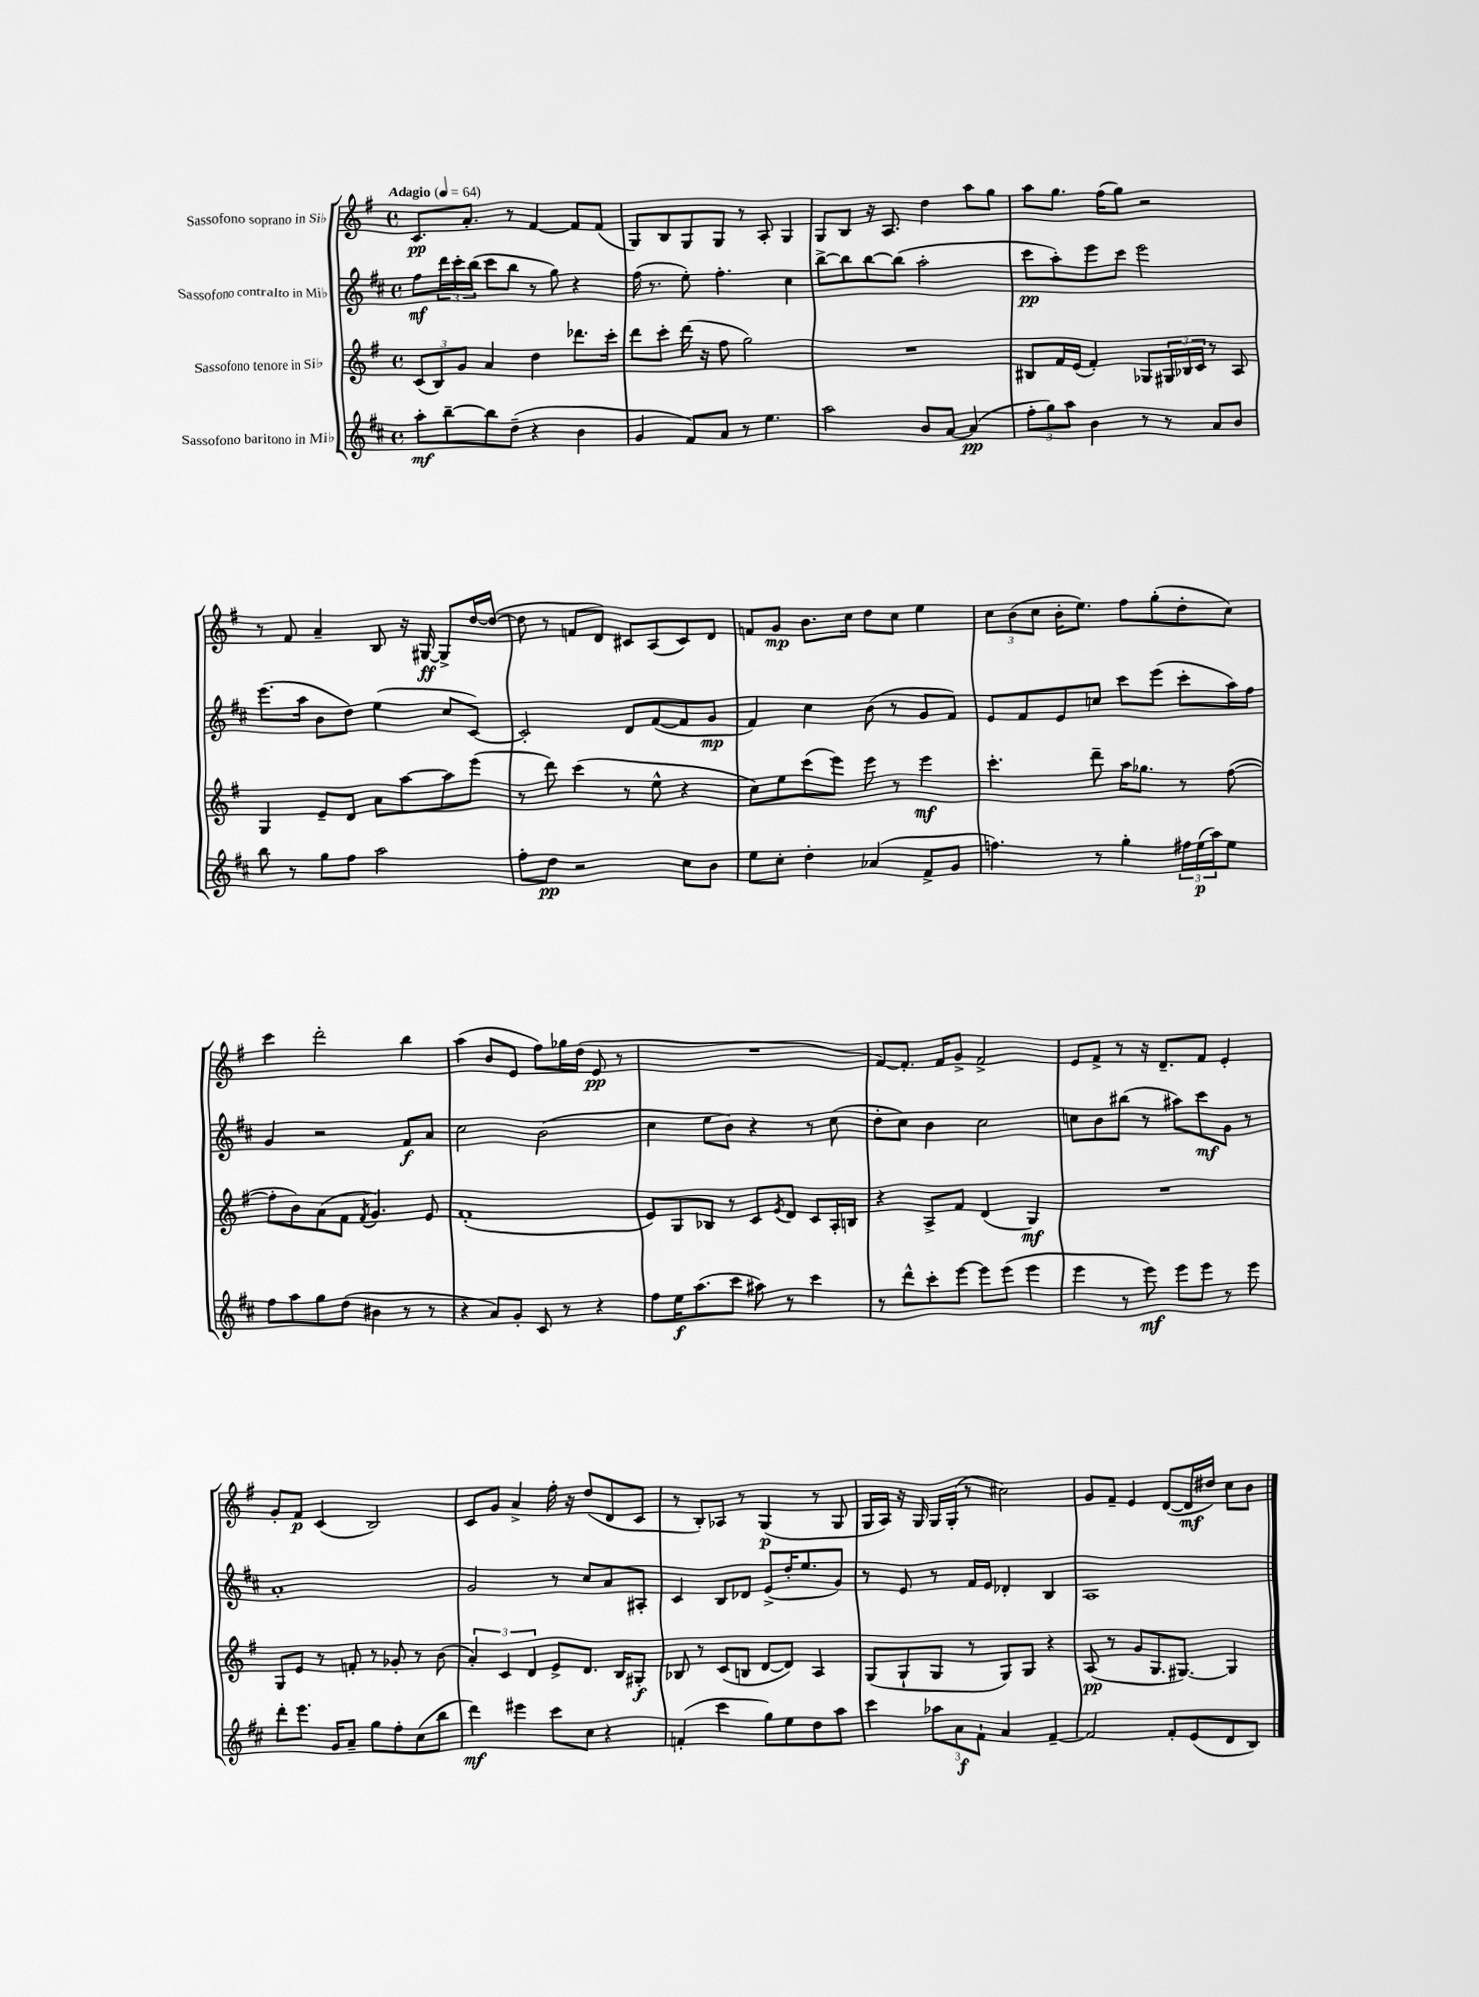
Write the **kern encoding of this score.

**kern	**dynam	**kern	**dynam	**kern	**dynam	**kern	**dynam
*part4	*part4	*part3	*part3	*part2	*part2	*part1	*part1
*staff4	*staff4	*staff3	*staff3	*staff2	*staff2	*staff1	*staff1
*I"Sassofono baritono in Mi♭	*	*I"Sassofono tenore in Si♭	*	*I"Sassofono contralto in Mi♭	*	*I"Sassofono soprano in Si♭	*
*clefG2	*	*clefG2	*	*clefG2	*	*clefG2	*
*k[f#c#]	*	*k[f#]	*	*k[f#c#]	*	*k[f#]	*
*M4/4	*	*M4/4	*	*M4/4	*	*M4/4	*
*met(c)	*	*met(c)	*	*met(c)	*	*met(c)	*
*MM64	*	*MM64	*	*MM64	*	*MM64	*
=1	=1	=1	=1	=1	=1	=1	=1
!	!	!	!	!	!	!LO:TX:a:B:t=Adagio	!
8aa'\L	mf	(12c/L	.	8ff#\L	mf	8.c/L	pp
.	.	12B/)	.	.	.	.	.
[8bb~\	.	.	.	24ddd\L	.	.	.
.	.	12g/J	.	24ccc#'\	.	.	.
.	.	.	.	.	.	8.a'/J	.
.	.	.	.	(24bb\JJ	.	.	.
8bb\]	.	4a/	.	8ccc#\L	.	.	.
(8dd~\J	.	.	.	8bb\J	.	8r	.
4r	.	4dd\	.	8r	.	[4f#/	.
.	.	.	.	8gg\)	.	.	.
4b\	.	8.ddd-X\L	.	4r	.	8f#/L]	.
.	.	.	.	.	.	(8f#/J	.
.	.	16ccc'\Jk	.	.	.	.	.
=2	=2	=2	=2	=2	=2	=2	=2
4g/	.	8ddd\L	.	(16ff#\	.	8G/L)	.
.	.	.	.	8.r	.	.	.
.	.	8ccc'\J	.	.	.	8B/	.
8f#/L)	.	(16ddd\	.	8ee'\)	.	8G/	.
.	.	16r	.	.	.	.	.
8a/J	.	8ff#\	.	4.ff#'\	.	8G/J	.
8r	.	2gg\)	.	.	.	8r	.
4.ee\	.	.	.	.	.	8A'/	.
.	.	.	.	4cc#\	.	4G/	.
=3	=3	=3	=3	=3	=3	=3	=3
2aa\	.	1r	.	[8bb^\L	.	8G/L	.
.	.	.	.	8bb\]	.	8B/J	.
.	.	.	.	[8bb\	.	16r	.
.	.	.	.	.	.	8.A/	.
.	.	.	.	(8bb\J]	.	.	.
8b/L	.	.	.	2aa'\	.	4dd\	.
[8a/J	.	.	.	.	.	.	.
(4a/]	pp	.	.	.	.	8aa\L	.
.	.	.	.	.	.	8gg\J	.
=4	=4	=4	=4	=4	=4	=4	=4
12ff#'\L	.	8B#X/L	.	8ccc#\L	pp	8aa\L	.
12gg\)	.	.	.	.	.	.	.
.	.	16f#/L	.	8aa'\)	.	8.gg\J	.
12aa\J	.	.	.	.	.	.	.
.	.	(16e/JJ	.	.	.	.	.
4b\	.	4f#'/)	.	8eee\	.	.	.
.	.	.	.	.	.	(16ff#\KL	.
.	.	.	.	8ccc#\J	.	8gg\J)	.
8r	.	8G-X/L	.	2eee\	.	2r	.
8r	.	24G#X/L	.	.	.	.	.
.	.	24B-X/	.	.	.	.	.
.	.	24c/JJ	.	.	.	.	.
8a/L	.	8r	.	.	.	.	.
8b/J	.	8A/	.	.	.	.	.
!!LO:LB:g=z
=5	=5	=5	=5	=5	=5	=5	=5
8bb\	.	4G/	.	(8.eee\L	.	8r	.
8r	.	.	.	.	.	8f#/	.
.	.	.	.	16aa\Jk	.	.	.
8gg\L	.	8e~/L	.	8b\L	.	4a~/	.
8ff#\J	.	8d/J	.	8dd\J)	.	.	.
2aa\	.	8a\L	.	(4ee\	.	8B/	.
.	.	[8aa\	.	.	.	16r	.
.	.	.	.	.	.	[16G#X/	ff
.	.	8aa\]	.	8cc#/L	.	8G#^/L]	.
.	.	(8eee\J	.	[8c#/J)	.	[16dd/L	.
.	.	.	.	.	.	(16dd/JJ_	.
=6	=6	=6	=6	=6	=6	=6	=6
8ff#'\L	.	8r	.	2c#'/]	.	8dd\]	.
8dd\J	pp	8ddd\)	.	.	.	8r	.
2r	.	(4ccc\	.	.	.	8fn/L	.
.	.	.	.	.	.	8d/J)	.
.	.	8r	.	8d/L	.	8c#X/L	.
.	.	8ee^^\	.	([8f#/	.	(8A/	.
8cc#\L	.	4r	.	8f#/]	.	8c#/)	.
8b\J	.	.	.	8g/J	mp	8d/J	.
=7	=7	=7	=7	=7	=7	=7	=7
8ee\L	.	8cc\L)	.	4f#/)	.	8fn/L	.
8cc#'\J	.	8ee\	.	.	.	8g/J	mp
4dd'\	.	(8ccc\	.	4cc#\	.	8.b\L	.
.	.	8eee\J)	.	.	.	.	.
.	.	.	.	.	.	16cc\Jk	.
(4a-X/	.	8eee\	.	(8b\	.	8dd\L	.
.	.	8r	.	8r	.	8cc\J	.
8f#^/L	.	4eee\	mf	8g/L	.	4ee\	.
8g/J	.	.	.	8f#/J)	.	.	.
=8	=8	=8	=8	=8	=8	=8	=8
4.ffn\)	.	4.ccc'\	.	8e/L	.	12cc\L	.
.	.	.	.	.	.	(12b\	.
.	.	.	.	8f#/	.	.	.
.	.	.	.	.	.	12cc\J	.
.	.	.	.	8e/	.	16b'\KL	.
.	.	.	.	.	.	8.ee\J)	.
8r	.	8ddd~\	.	8ccn/J	.	.	.
4gg'\	.	16aa\KL	.	8ccc#\L	.	8ff#\L	.
.	.	8.gg-X\J	.	.	.	.	.
.	.	.	.	(8eee\J	.	(8gg'\	.
24ff#X\LL	.	8r	.	8ccc#'\L	.	8dd'\	.
(24ee\	p	.	.	.	.	.	.
24aa\J)	.	.	.	.	.	.	.
8ee\J	.	([8ff#\	.	16aa\L)	.	8cc\J)	.
.	.	.	.	16ff#\JJ	.	.	.
!!LO:LB:g=z
=9	=9	=9	=9	=9	=9	=9	=9
8ff#\L	.	8ff#'\L]	.	4g/	.	4ccc\	.
8aa\	.	8b\)	.	.	.	.	.
8gg\	.	(8a\	.	2r	.	2ddd'\	.
(8dd\J	.	8f#\J	.	.	.	.	.
.	.	8qf#/	.	.	.	.	.
4b#X\	.	4.g/)	.	.	.	.	.
8r	.	.	.	8f#/L	f	4bb\	.
8r	.	8e/	.	8a/J	.	.	.
=10	=10	=10	=10	=10	=10	=10	=10
4r	.	(1f#'	.	2cc#\	.	(4aa\	.
8a/L)	.	.	.	.	.	8b/L	.
8g'/J	.	.	.	.	.	8e/J	.
8c#/	.	.	.	(2b\	.	8ff#\L)	.
8r	.	.	.	.	.	16gg-X\L	.
.	.	.	.	.	.	(16dd\JJ	.
4r	.	.	.	.	.	8e/	pp
.	.	.	.	.	.	8r	.
=11	=11	=11	=11	=11	=11	=11	=11
8ff#\L	.	8e/L)	.	4cc#\	.	1r	.
16ee\K	f	8G/	.	.	.	.	.
(8.aa\	.	.	.	.	.	.	.
.	.	8B-X/J	.	8ee\L	.	.	.
8ccc#\J	.	8r	.	8b\J)	.	.	.
8aa#X\)	.	8c/L	.	4r	.	.	.
.	.	8qe/	.	.	.	.	.
8r	.	8d/J	.	.	.	.	.
4ccc#\	.	8c/L	.	8r	.	.	.
.	.	16A'/L	.	(8cc#\	.	.	.
.	.	16Bn/JJ	.	.	.	.	.
=12	=12	=12	=12	=12	=12	=12	=12
8r	.	4r	.	8dd'\L	.	[8f#/L)	.
8ddd^^\L	.	.	.	8cc#\J)	.	8.f#'/J]	.
8ccc#'\	.	8A^/L	.	4b\	.	.	.
.	.	.	.	.	.	16f#/KL	.
[8eee\J	.	8f#/J	.	.	.	8g^/J	.
8eee\L]	.	(4d/	.	2cc#\	.	2f#^/	.
(8eee\J	.	.	.	.	.	.	.
4eee\	.	4G/)	mf	.	.	.	.
=13	=13	=13	=13	=13	=13	=13	=13
4eee\	.	1r	.	8ccn\L	.	8e/L	.
.	.	.	.	8b\	.	8f#^/J	.
8r	.	.	.	(8bb#X\J	.	8r	.
8eee\)	mf	.	.	8r	.	16r	.
.	.	.	.	.	.	8.d~/L	.
8eee\L	.	.	.	8aa#X\L)	.	.	.
8eee\J	.	.	.	8ccc#\	mf	8f#/J	.
8r	.	.	.	8g\J	.	4e'/	.
8eee\	.	.	.	8r	.	.	.
!!LO:LB:g=z
=14	=14	=14	=14	=14	=14	=14	=14
8ddd'\L	.	8G/L	.	1a'	.	8g'/L	.
8.eee\J	.	8e/J	.	.	.	8f#/J	p
.	.	8r	.	.	.	(4c/	.
16g/KL	.	.	.	.	.	.	.
8a~/J	.	8fn'/	.	.	.	.	.
8gg\L	.	8r	.	.	.	2B/)	.
8ff#'\	.	8g-X'/	.	.	.	.	.
(8cc#\	.	8r	.	.	.	.	.
8bb\J	.	(8b\	.	.	.	.	.
=15	=15	=15	=15	=15	=15	=15	=15
4ddd\)	mf	6a'/)	.	2g/	.	8c/L	.
.	.	.	.	.	.	8g/J	.
.	.	6c/	.	.	.	.	.
4eee#X\	.	.	.	.	.	4a^/	.
.	.	6d/	.	.	.	.	.
8ccc#\L	.	8e^/L	.	8r	.	16ff#'\	.
.	.	.	.	.	.	16r	.
8cc#\J	.	8.d/J	.	8cc#/L	.	(8dd/L	.
4r	.	.	.	8a/	.	8d/	.
.	.	16B/KL	.	.	.	.	.
.	.	8G#X'/J	f	8A#X'/J	.	8c/J	.
=16	=16	=16	=16	=16	=16	=16	=16
(4fn'/	.	8B-X/	.	4c#/	.	8r	.
.	.	8r	.	.	.	8B'/L)	.
4ccc#\	.	(8c/L	.	8B/L	.	8A-X/J	.
.	.	8Bn/J	.	8d-X/J	.	8r	.
8gg\L)	.	[8d/L	.	(8e^/L	.	(4G/	p
8ee\	.	8d/J])	.	16dd'/K	.	.	.
.	.	.	.	8.ee/	.	.	.
8dd\	.	4A/	.	.	.	8r	.
8aa\J	.	.	.	8g/J)	.	8G/	.
=17	=17	=17	=17	=17	=17	=17	=17
4ccc#\	.	(8G/L	.	8r	.	16G/LL	.
.	.	.	.	.	.	16A/JJ)	.
.	.	8G`/	.	8e/	.	16r	.
.	.	.	.	.	.	16G/	.
12aa-X\L	.	8G/J	.	8r	.	16G/LL	.
.	.	.	.	.	.	(16G'/JJ	.
12a\	f	.	.	.	.	.	.
.	.	8r	.	16f#/LL	.	8r	.
12f#`\J	.	.	.	.	.	.	.
.	.	.	.	16e/JJ	.	.	.
4a/	.	8G/L)	.	4d-X'/	.	2cc#X\)	.
.	.	8G/J	.	.	.	.	.
[4f#~/	.	4r	.	4B/	.	.	.
=18	=18	=18	=18	=18	=18	=18	=18
2f#/]	.	(8A/	pp	1A	.	8g/L	.
.	.	8r	.	.	.	8f#~/J	.
.	.	8g/L	.	.	.	4e/	.
.	.	8.G/	.	.	.	.	.
8f#'/L	.	.	.	.	.	([8d/L	.
.	.	[8.G#X/J)	.	.	.	.	.
(8e/	.	.	.	.	.	16d/L]	mf
.	.	.	.	.	.	16dd#X/JJ)	.
8d/	.	4G#/]	.	.	.	8cc\L	.
8B/J)	.	.	.	.	.	8b\J	.
==	==	==	==	==	==	==	==
*-	*-	*-	*-	*-	*-	*-	*-
